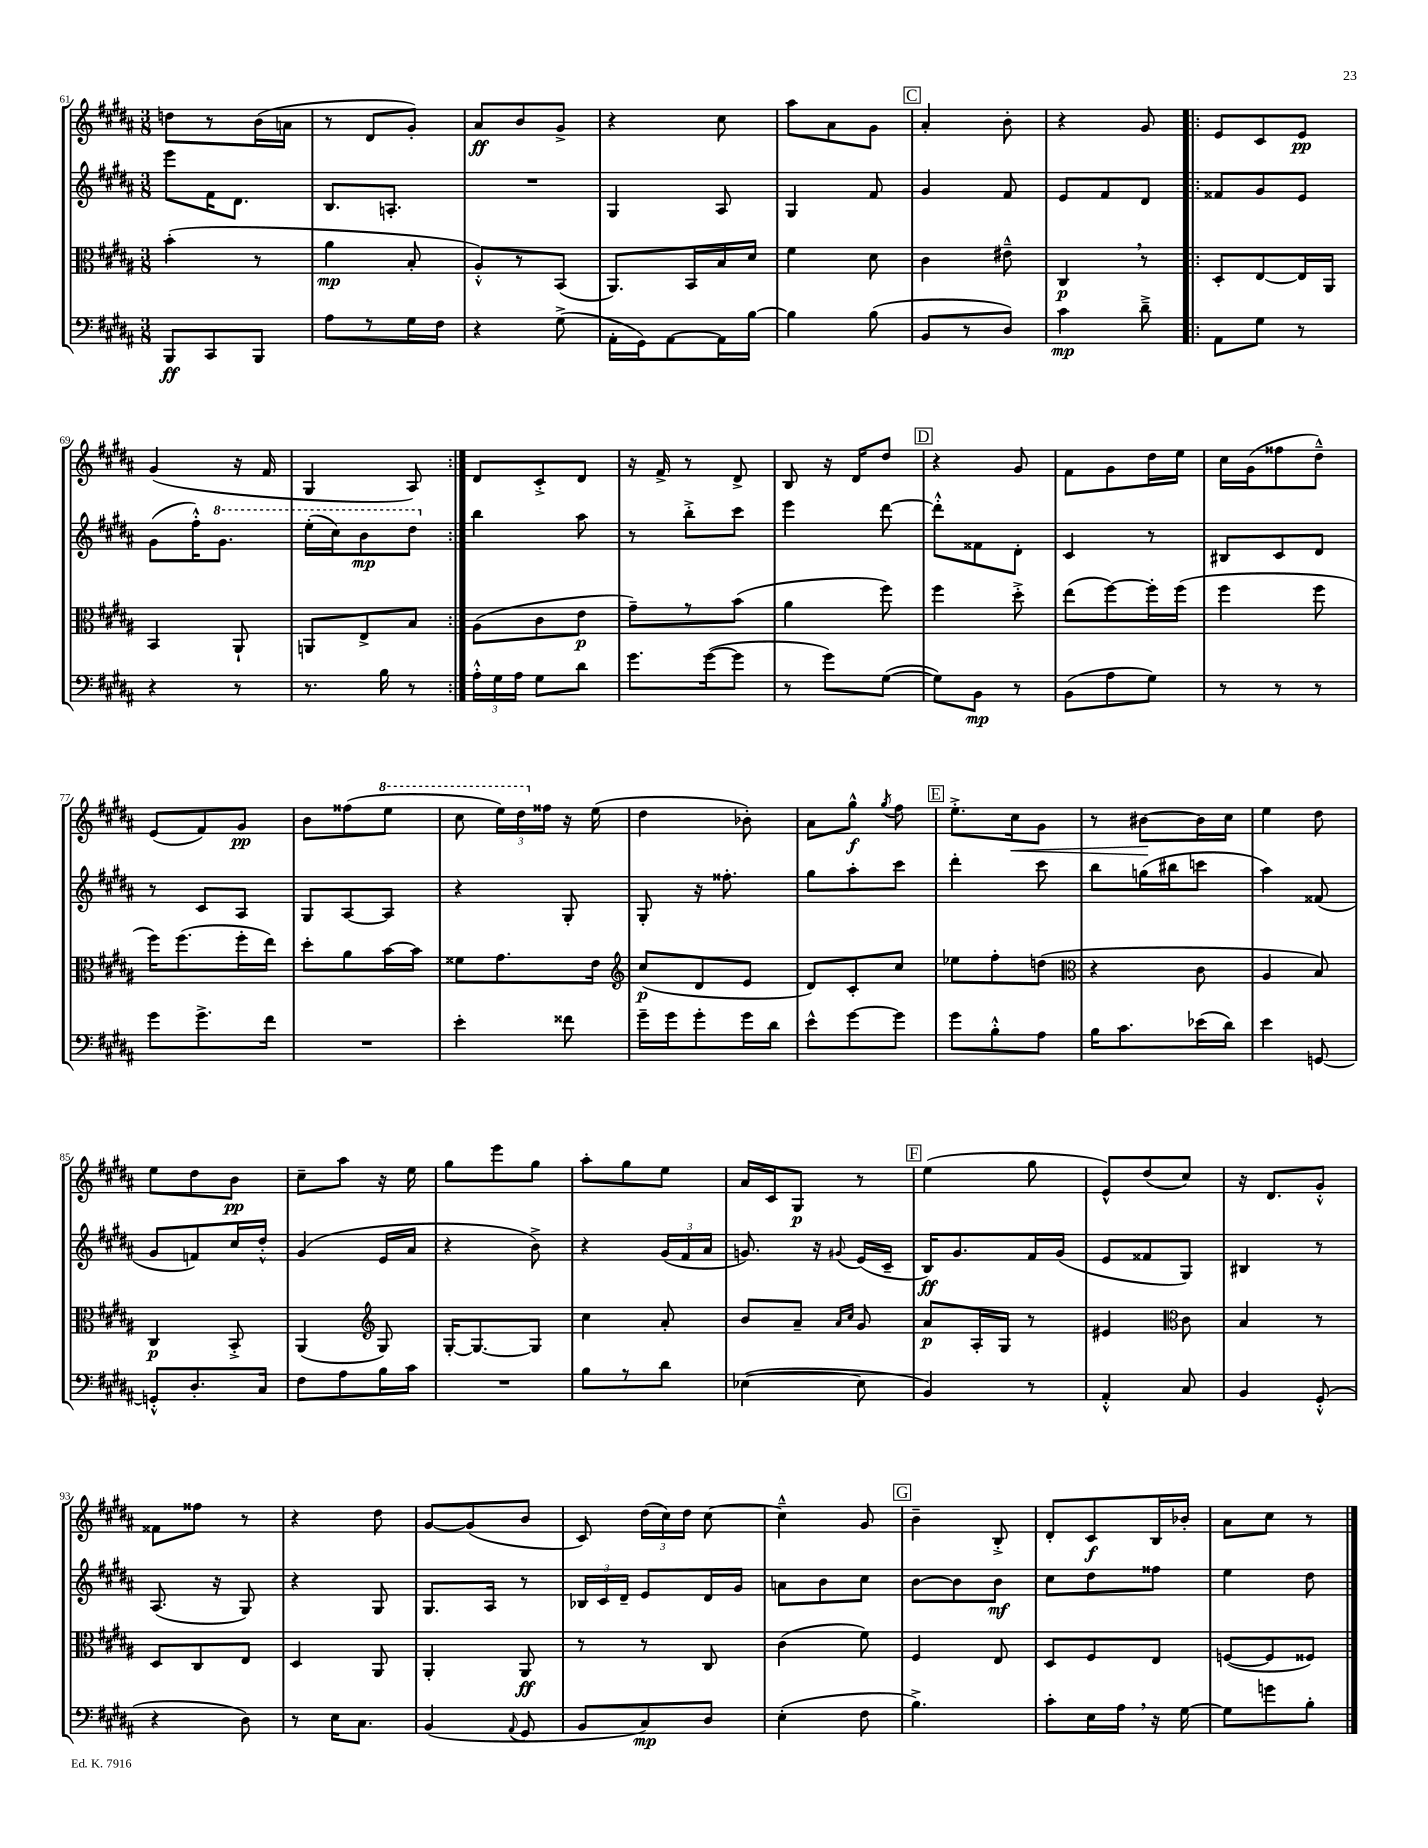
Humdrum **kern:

**kern	**dynam	**kern	**dynam	**kern	**dynam	**kern	**dynam
*part4	*part4	*part3	*part3	*part2	*part2	*part1	*part1
*staff4	*staff4	*staff3	*staff3	*staff2	*staff2	*staff1	*staff1
*clefF4	*	*clefC3	*	*clefG2	*	*clefG2	*
*k[f#c#g#d#a#]	*	*k[f#c#g#d#a#]	*	*k[f#c#g#d#a#]	*	*k[f#c#g#d#a#]	*
*M3/8	*	*M3/8	*	*M3/8	*	*M3/8	*
=61	=61	=61	=61	=61	=61	=61	=61
8BBB/L	ff	(4b'\	.	8eee\L	.	8ddn\L	.
8CC#/	.	.	.	16f#\K	.	8r	.
.	.	.	.	8.d#\J	.	.	.
8BBB/J	.	8r	.	.	.	(16b\L	.
.	.	.	.	.	.	16an\JJ	.
=62	=62	=62	=62	=62	=62	=62	=62
8A#\L	.	4a#\	mp	8.B/L	.	8r	.
8r	.	.	.	.	.	8d#/L	.
.	.	.	.	8.An'/J	.	.	.
16G#\L	.	8B'/	.	.	.	8g#'/J)	.
16F#\JJ	.	.	.	.	.	.	.
=63	=63	=63	=63	=63	=63	=63	=63
4r	.	8A#'^^/L)	.	4.r	.	8a#/L	ff
.	.	8r	.	.	.	8b/	.
(8G#^\	.	(8BB/J	.	.	.	8g#^/J	.
=64	=64	=64	=64	=64	=64	=64	=64
16AA#'\LL	.	8.AA#/L)	.	4G#/	.	4r	.
16GG#\J)	.	.	.	.	.	.	.
[8AA#\	.	.	.	.	.	.	.
.	.	16BB/L	.	.	.	.	.
16AA#\L]	.	16B/	.	8A#/	.	8cc#\	.
[16B\JJ	.	16d#/JJ	.	.	.	.	.
=65	=65	=65	=65	=65	=65	=65	=65
4B\]	.	4f#\	.	4G#/	.	8aa#\L	.
.	.	.	.	.	.	8a#\	.
(8B\	.	8d#\	.	8f#/	.	8g#\J	.
!!LO:REH:place=s1:t=C
=66	=66	=66	=66	=66	=66	=66	=66
8BB/L	.	4c#\	.	4g#/	.	4a#'/	.
8r	.	.	.	.	.	.	.
8D#/J)	.	8e#X~^^\	.	8f#/	.	8b'\	.
=67	=67	=67	=67	=67	=67	=67	=67
4c#\	mp	4C#,/	p	8e/L	.	4r	.
.	.	.	.	8f#/	.	.	.
8d#~^\	.	8r	.	8d#/J	.	8g#/	.
=68!|:	=68!|:	=68!|:	=68!|:	=68!|:	=68!|:	=68!|:	=68!|:
8AA#\L	.	8D#'/L	.	8f##X/L	.	8e/L	.
8G#\J	.	[8E/	.	8g#/	.	8c#/	.
8r	.	16E/L]	.	8e/J	.	8e/J	pp
.	.	16AA#/JJ	.	.	.	.	.
!!LO:LB:g=z
=69	=69	=69	=69	=69	=69	=69	=69
4r	.	4BB/	.	(8g#\L	.	(4g#/	.
.	.	.	.	16ff#'^^\K)	.	.	.
*	*	*	*	*8va	*	*	*
.	.	.	.	8.gg#\J	.	.	.
8r	.	8AA#`/	.	.	.	16r	.
.	.	.	.	.	.	16f#/	.
=70	=70	=70	=70	=70	=70	=70	=70
8.r	.	8AAn/L	.	(16eee'\LL	.	4G#/	.
.	.	.	.	16ccc#\J)	.	.	.
.	.	8E^/	.	8bb\	mp	.	.
16B\	.	.	.	.	.	.	.
8r	.	8B/J	.	8ddd#\J	.	8A#/)	.
=71:|!	=71:|!	=71:|!	=71:|!	=71:|!	=71:|!	=71:|!	=71:|!
*	*	*	*	*X8va	*	*	*
24A#'^^\LL	.	(8A#\L	.	4bb\	.	8d#/L	.
24G#\	.	.	.	.	.	.	.
24A#\JJ	.	.	.	.	.	.	.
8G#\L	.	8c#\	.	.	.	8c#'^/	.
8d#\J	.	8e\J	p	8aa#\	.	8d#/J	.
=72	=72	=72	=72	=72	=72	=72	=72
8.g#\L	.	8g#~\L)	.	8r	.	16r	.
.	.	.	.	.	.	16f#^/	.
.	.	8r	.	8bb'^\L	.	8r	.
([16g#\k	.	.	.	.	.	.	.
8g#\J]	.	(8b\J	.	8ccc#\J	.	8d#^/	.
=73	=73	=73	=73	=73	=73	=73	=73
8r	.	4a#\	.	4eee\	.	8B/	.
8g#\L)	.	.	.	.	.	16r	.
.	.	.	.	.	.	16d#/KL	.
([8G#\J	.	8ff#\)	.	[8ddd#\	.	8dd#/J	.
!!LO:REH:place=s1:t=D
=74	=74	=74	=74	=74	=74	=74	=74
8G#\L])	.	4ff#\	.	8ddd#'^^\L]	.	4r	.
8BB\J	mp	.	.	8f##X\	.	.	.
8r	.	8dd#'^\	.	8d#'\J	.	8g#/	.
=75	=75	=75	=75	=75	=75	=75	=75
(8BB\L	.	(8ee\L	.	4c#/	.	8f#\L	.
8A#\	.	[8ff#\)	.	.	.	8g#\	.
8G#\J)	.	16ff#'\L]	.	8r	.	16dd#\L	.
.	.	(16ff#\JJ	.	.	.	16ee\JJ	.
=76	=76	=76	=76	=76	=76	=76	=76
8r	.	4ff#\	.	8B#X/L	.	16cc#\LL	.
.	.	.	.	.	.	(16g#\J	.
8r	.	.	.	8c#/	.	8ff##X\	.
8r	.	8ff#\	.	8d#/J	.	8dd#~^^\J)	.
!!LO:LB:g=z
=77	=77	=77	=77	=77	=77	=77	=77
8g#\L	.	16ff#\KL)	.	8r	.	(8e/L	.
.	.	(8.ff#\	.	.	.	.	.
8.g#^\	.	.	.	8c#/L	.	8f#/)	.
.	.	16ff#'\L	.	8A#/J	.	8g#/J	pp
16f#\Jk	.	16ee\JJ)	.	.	.	.	.
=78	=78	=78	=78	=78	=78	=78	=78
4.r	.	8dd#'\L	.	8G#/L	.	8b\L	.
.	.	8a#\	.	[8A#/	.	(8ff##X\	.
*	*	*	*	*	*	*8va	*
.	.	[16b\L	.	8A#/J]	.	8eee\J	.
.	.	16b\JJ]	.	.	.	.	.
=79	=79	=79	=79	=79	=79	=79	=79
4e'\	.	8f##X\L	.	4r	.	8ccc#\	.
.	.	8.g#\	.	.	.	24eee\LL)	.
.	.	.	.	.	.	24ddd#\	.
*	*	*	*	*	*	*X8va	*
.	.	.	.	.	.	24ff##X\JJ	.
8f##X\	.	.	.	8G#'/	.	16r	.
.	.	16e\Jk	.	.	.	(16ee\	.
=80	=80	=80	=80	=80	=80	=80	=80
*	*	*clefG2	*	*	*	*	*
16g#~\LL	.	(8cc#/L	p	8G#'/	.	4dd#\	.
16g#\J	.	.	.	.	.	.	.
8g#'\	.	8d#/	.	16r	.	.	.
.	.	.	.	8.ff##X'\	.	.	.
16g#\L	.	8e/J	.	.	.	8b-X'\)	.
16d#\JJ	.	.	.	.	.	.	.
=81	=81	=81	=81	=81	=81	=81	=81
8e^^\L	.	8d#/L)	.	8gg#\L	.	8a#\L	.
[8g#\	.	8c#'/	.	8aa#'\	.	8gg#^^\J	f
.	.	.	.	.	.	8qgg#/	.
8g#\J]	.	8cc#/J	.	8ccc#\J	.	8ff#\	.
!!LO:REH:place=s1:t=E
=82	=82	=82	=82	=82	=82	=82	=82
8g#\L	.	8ee-X\L	.	4ddd#'\	.	8.ee'^\L	.
8B'^^\	.	8ff#'\	.	.	.	.	.
!	!	!	!	!	!	!	!LO:HP:b
.	.	.	.	.	.	16cc#\k	<
8A#\J	.	(8ddn\J	.	8ccc#\	.	8g#\J	.
=83	=83	=83	=83	=83	=83	=83	=83
*	*	*clefC3	*	*	*	*	*
16B\KL	.	4r	.	8bb\L	.	8r	.
8.c#\	.	.	.	.	.	.	.
.	.	.	.	(16ggn\L	.	[8b#X\L	.
.	.	.	.	16bb#X\J	.	.	.
(16e-X\L	.	8c#\	.	8cccn\J	.	16b#\L]	[
16d#\JJ)	.	.	.	.	.	16cc#\JJ	.
=84	=84	=84	=84	=84	=84	=84	=84
4e\	.	4A#/	.	4aa#\)	.	4ee\	.
[8GGn/	.	8B/)	.	(8f##X/	.	8dd#\	.
!!LO:LB:g=z
=85	=85	=85	=85	=85	=85	=85	=85
8GGn'^^/L]	.	4C#/	p	8g#/L	.	8ee\L	.
8.D#'/	.	.	.	8fn/)	.	8dd#\	.
.	.	8BB'^/	.	16cc#/L	.	8b\J	pp
16C#/Jk	.	.	.	16dd#'^^/JJ	.	.	.
=86	=86	=86	=86	=86	=86	=86	=86
8F#\L	.	(4AA#/	.	(4g#/	.	8cc#~\L	.
8A#\	.	.	.	.	.	8aa#\J	.
*	*	*clefG2	*	*	*	*	*
16B\L	.	8G#/)	.	16e/LL	.	16r	.
16c#\JJ	.	.	.	16a#/JJ	.	16ee\	.
=87	=87	=87	=87	=87	=87	=87	=87
4.r	.	[16G#'/KL	.	4r	.	8gg#\L	.
.	.	8.G#/_	.	.	.	.	.
.	.	.	.	.	.	8eee\	.
.	.	8G#/J]	.	8b^\)	.	8gg#\J	.
=88	=88	=88	=88	=88	=88	=88	=88
8B\L	.	4cc#\	.	4r	.	8aa#'\L	.
8r	.	.	.	.	.	8gg#\	.
8d#\J	.	8a#'/	.	(24g#/LL	.	8ee\J	.
.	.	.	.	24f#/	.	.	.
.	.	.	.	24a#/JJ	.	.	.
=89	=89	=89	=89	=89	=89	=89	=89
([4E-X\	.	8b/L	.	8.gn/)	.	16a#/LL	.
.	.	.	.	.	.	16c#/J	.
.	.	8a#~/J	.	.	.	8G#/J	p
.	.	.	.	16r	.	.	.
.	.	16qqa#/LL	.	.	.	.	.
.	.	16qqcc#/JJ	.	8qqg#X/	.	.	.
8E-\]	.	8g#/	.	(16e/LL	.	8r	.
.	.	.	.	16c#~/JJ	.	.	.
!!LO:REH:place=s1:t=F
=90	=90	=90	=90	=90	=90	=90	=90
4BB/)	.	8a#/L	p	16B/KL)	ff	(4ee\	.
.	.	.	.	8.g#/	.	.	.
.	.	16A#'/L	.	.	.	.	.
.	.	16G#/JJ	.	.	.	.	.
8r	.	8r	.	16f#/L	.	8gg#\	.
.	.	.	.	(16g#/JJ	.	.	.
=91	=91	=91	=91	=91	=91	=91	=91
4AA#'^^/	.	4e#X/	.	8e/L	.	8e^^/L)	.
.	.	.	.	8f##X/	.	(8dd#/	.
*	*	*clefC3	*	*	*	*	*
8C#/	.	8c#\	.	8G#/J)	.	8cc#/J)	.
=92	=92	=92	=92	=92	=92	=92	=92
4BB/	.	4B/	.	4B#X/	.	16r	.
.	.	.	.	.	.	8.d#/L	.
(8GG#'^^/	.	8r	.	8r	.	8g#'^^/J	.
!!LO:LB:g=z
=93	=93	=93	=93	=93	=93	=93	=93
4r	.	8D#/L	.	(8.A#/	.	8f##X\L	.
.	.	8C#/	.	.	.	8ff##X\J	.
.	.	.	.	16r	.	.	.
8D#\)	.	8E/J	.	8G#/)	.	8r	.
=94	=94	=94	=94	=94	=94	=94	=94
8r	.	4D#/	.	4r	.	4r	.
16E\KL	.	.	.	.	.	.	.
8.C#\J	.	.	.	.	.	.	.
.	.	8AA#/	.	8G#/	.	8dd#\	.
=95	=95	=95	=95	=95	=95	=95	=95
(4BB/	.	4AA#'/	.	8.G#/L	.	[8g#/L	.
.	.	.	.	.	.	(8g#/]	.
.	.	.	.	16A#/Jk	.	.	.
8qqAA#/	.	.	.	.	.	.	.
8GG#/	.	8AA#/	ff	8r	.	8b/J	.
=96	=96	=96	=96	=96	=96	=96	=96
8BB/L	.	8r	.	24B-X/LL	.	8c#/)	.
.	.	.	.	24c#/	.	.	.
.	.	.	.	24d#~/JJ	.	.	.
8C#/)	mp	8r	.	8e/L	.	(24dd#\LL	.
.	.	.	.	.	.	24cc#\)	.
.	.	.	.	.	.	24dd#\JJ	.
8D#/J	.	8C#/	.	16d#/L	.	[8cc#\	.
.	.	.	.	16g#/JJ	.	.	.
=97	=97	=97	=97	=97	=97	=97	=97
(4E'\	.	(4c#\	.	8an\L	.	4cc#~^^\]	.
.	.	.	.	8b\	.	.	.
8F#\	.	8f#\)	.	8cc#\J	.	8g#/	.
!!LO:REH:place=s1:t=G
=98	=98	=98	=98	=98	=98	=98	=98
4.B^\)	.	4F#/	.	[8b\L	.	4b~\	.
.	.	.	.	8b\]	.	.	.
.	.	8E/	.	8b\J	mf	8B'^/	.
=99	=99	=99	=99	=99	=99	=99	=99
8c#'\L	.	8D#/L	.	8cc#\L	.	8d#'/L	.
16E\L	.	8F#/	.	8dd#\	.	8c#/	f
16A#,\JJ	.	.	.	.	.	.	.
16r	.	8E/J	.	8ff##X\J	.	16B/L	.
[16G#\	.	.	.	.	.	16b-X'/JJ	.
=100	=100	=100	=100	=100	=100	=100	=100
8G#\L]	.	([8Fn/L	.	4ee\	.	8a#\L	.
8gn\	.	8F/]	.	.	.	8cc#\J	.
8B'\J	.	8F##X/J)	.	8dd#\	.	8r	.
==	==	==	==	==	==	==	==
*-	*-	*-	*-	*-	*-	*-	*-
